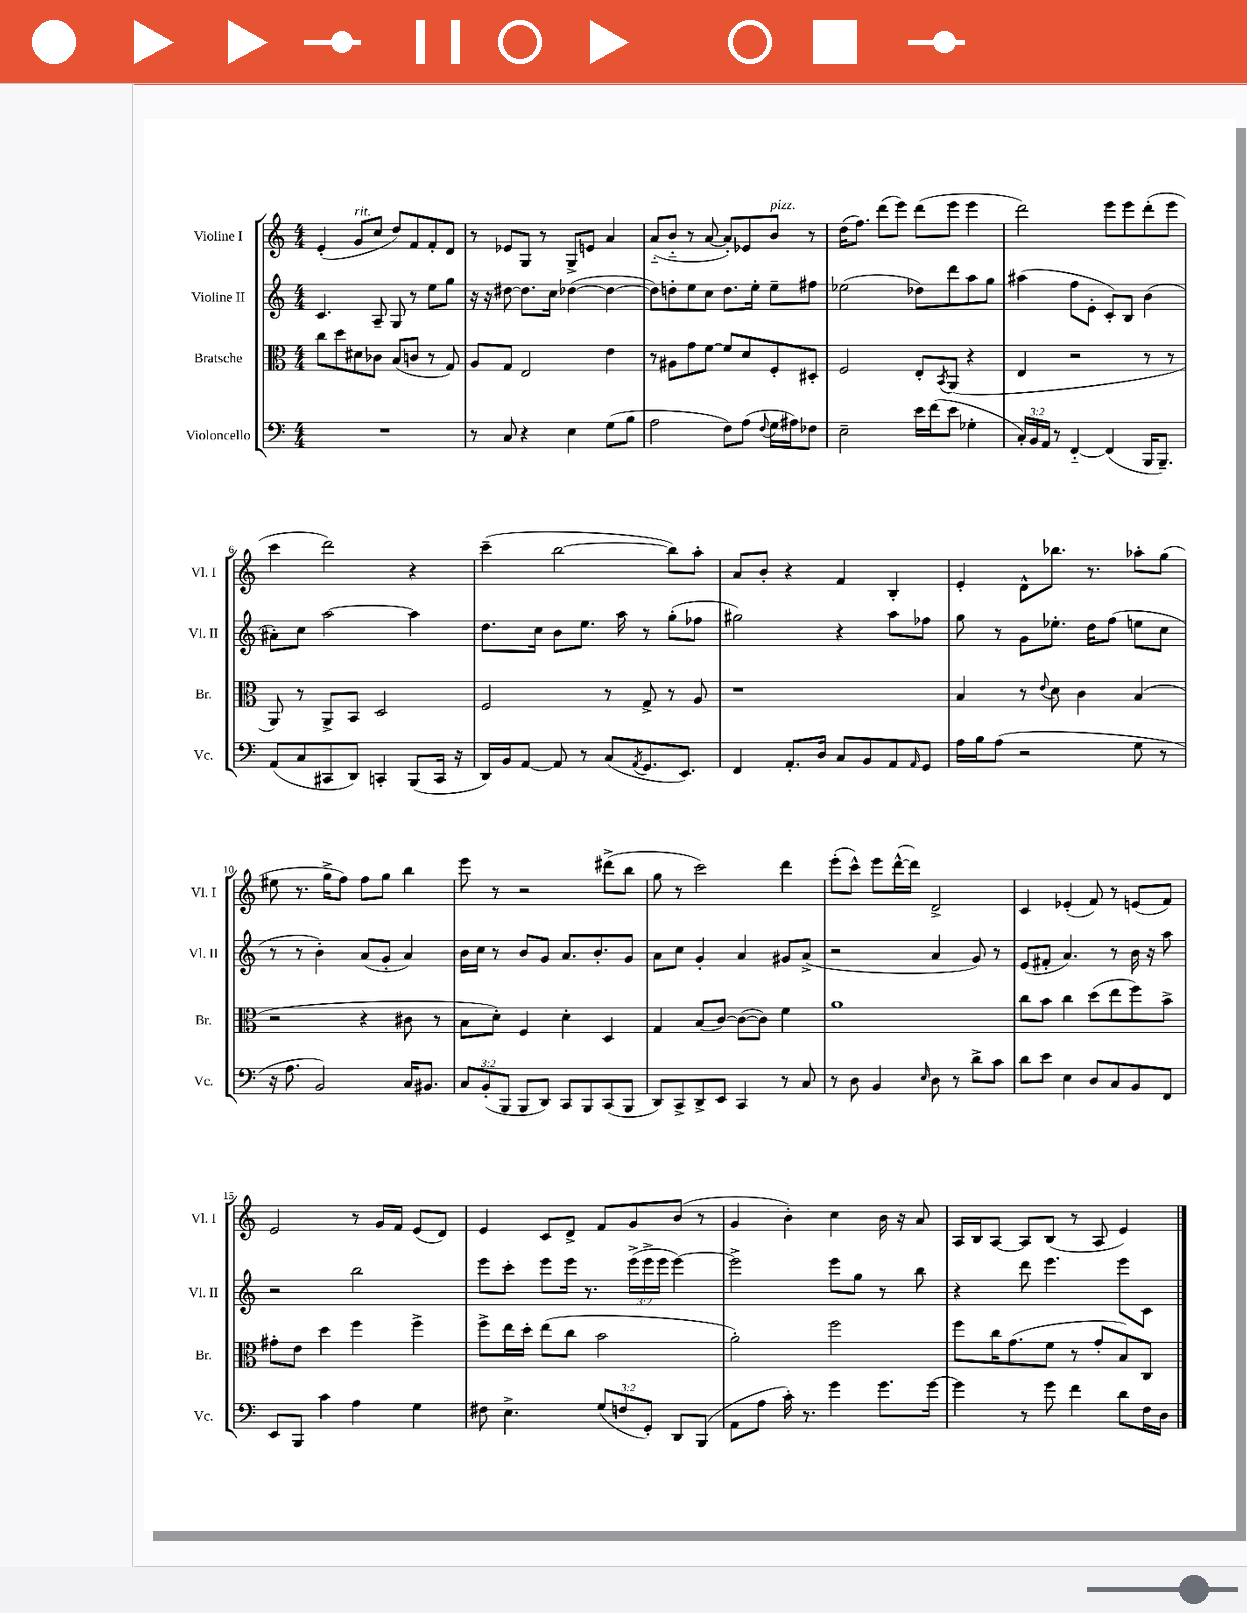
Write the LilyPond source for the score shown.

<<
\new StaffGroup <<
\new Staff = "s0" \with { instrumentName = "Violine I" shortInstrumentName = "Vl. I" } {
    \clef treble \key c \major \numericTimeSignature \time 4/4
    e'4-.( g'8^\markup { \italic "rit." } c''8 d''8) f'8 f'8-. d'8 |
    r8 ees'8 g8 r8 g8-> e'8 a'4 |
    a'8-_( b'8-_ r8 a'8~ a'8-.) ees'8 b'8^\markup { \italic "pizz." } r8 |
    d''16( f''8.) d'''8( e'''8) d'''8( e'''8 e'''4 |
    d'''2) e'''8 e'''8 d'''8-.( e'''8 |
    c'''4 d'''2) r4 |
    c'''4--( b''2~ b''8) a''8-. |
    a'8 b'8-. r4 f'4 b4-. |
    e'4-. d'8-^ bes''8. r8. aes''8-. g''8( |
    eis''8 r8. g''16-> f''8) f''8 g''8 b''4 |
    e'''8 r8 r2 dis'''8->( b''8 |
    g''8 r8 c'''2) d'''4 |
    e'''8-.( c'''8-^) e'''8 d'''16~-^( d'''16) d'2-> |
    c'4 ees'4-.( f'8) r8 e'8( f'8) |
    e'2 r8 g'16 f'16 e'8( d'8) |
    e'4 c'8 d'8-> f'8 g'8 b'8( r8 |
    g'4 b'4-.) c''4 b'16 r16 a'8 |
    a16 b16 a8~ a8 b8( r8 a8 e'4) \bar "|." |
}
\new Staff = "s1" \with { instrumentName = "Violine II" shortInstrumentName = "Vl. II" } {
    \clef treble \key c \major \numericTimeSignature \time 4/4 \override Staff.TupletNumber.text = #tuplet-number::calc-fraction-text
    c'4. a8-- g8 r8 e''8 g''8 |
    r16 r16 dis''8~ dis''8. c''16 des''4~( des''4~ |
    des''8) d''8-. e''8 c''8 d''8. e''16-. e''8-- fis''8 |
    ees''2( des''8) d'''8 a''8 g''8 |
    ais''4( f''8 e'8-. c'8-.) b8 b'4( |
    ais'8-.) c''8 a''2~ a''4 |
    d''8. c''16 b'8 e''8. a''16 r8 g''8-.( fes''8 |
    gis''2) r4 a''8 fes''8 |
    g''8 r8 g'8 ees''8.-. d''16 f''8( e''8 c''8 |
    r8 r8 b'4-.) a'8( g'8-. a'4) |
    b'16 c''16 r8 b'8 g'8 a'8. b'8.-. g'8 |
    a'8 c''8 g'4-. a'4 gis'8 a'8->( |
    r2 a'4 g'8) r8 |
    e'8( fis'8-. a'4.) r8 b'16 r16 a''8 |
    r2 b''2 |
    e'''8 c'''8-. e'''8 e'''16 r8. \tuplet 3/2 { e'''16->( e'''16-> e'''16 } e'''4~) |
    e'''2-> e'''8 g''8 r8 b''8 |
    r4 d'''8 e'''4. e'''8 c'8 \bar "|." |
}
\new Staff = "s2" \with { instrumentName = "Bratsche" shortInstrumentName = "Br." } {
    \clef alto \key c \major \numericTimeSignature \time 4/4
    c''8 d''8 dis'8 ces'8 b8( c'8 r8 g8) |
    a8 g8 e2 e'4 |
    r8 ais8 g'8 f'8~ f'8 d'8 f8-. dis8-. |
    f2 e8-. \acciaccatura { b,8 } a,8( r4 |
    e4 r2 r8 r8 |
    a,8) r8 a,8-> b,8 d2 |
    f2 r8 g8-> r8 a8 |
    r1 |
    b4 r8 \appoggiatura { e'8 } d'8 c'4 b4( |
    r2 r4 cis'8 r8 |
    b8 d'8-.) f4 d'4-. d4 |
    g4 b8( c'8~) c'8~( c'8) f'4 |
    a'1 |
    c''8 b'8 c''4 d''8( e''8 f''8) b'8-> |
    gis'8-. e'8 d''4 f''4 f''4-> |
    f''8-> e''16 d''16-. e''8( c''8 b'2 |
    a'2-.) f''2 |
    f''8 c''16 g'8.( f'8 r8 g'8-. b8) c8 \bar "|." |
}
\new Staff = "s3" \with { instrumentName = "Violoncello" shortInstrumentName = "Vc." } {
    \clef bass \key c \major \numericTimeSignature \time 4/4 \override Staff.TupletNumber.text = #tuplet-number::calc-fraction-text
    R1 |
    r8 c8 r4 e4 g8( b8 |
    a2 f8) a8( \appoggiatura { f8 } g16 ais16) fes8 |
    e2-- e'16 f'16( e'8 ges4-. |
    \tuplet 3/2 { c16-.) b,16 a,16 } r8 f,4~-_ f,4( b,,16 b,,8.--) |
    a,8( c8 cis,8 d,8) c,4-. b,,8( c,16 r16 |
    d,16) b,16 a,8~ a,8 r8 c8( \acciaccatura { a,8 } g,8. e,8.) |
    f,4 a,8.-. d16 c8 b,8 a,8 \grace { a,16 } g,8 |
    a16 b16 a8( r2 g8 r8 |
    r16 a8. b,2) c16 bis,8. |
    \tuplet 3/2 { c8 b,8-.( b,,8 } b,,8 d,8) c,8 b,,8 c,8( b,,8 |
    d,8) c,8-> d,8-> e,8 c,4 r8 c8 |
    r8 d8 b,4 \grace { e16 } d8 r8 d'8-> c'8 |
    d'8 e'8 e4 d8 c8 b,8 f,8 |
    e,8 b,,8 c'4 a4 g4 |
    fis8 e4.-> \tuplet 3/2 { g8( f8 g,8-.) } d,8 b,,8( |
    a,8 a8 c'16-.) r8. g'4 g'8. g'16~ |
    g'4 r8 g'8 f'4 d'8 f16 d16 \bar "|." |
}
>>
>>
